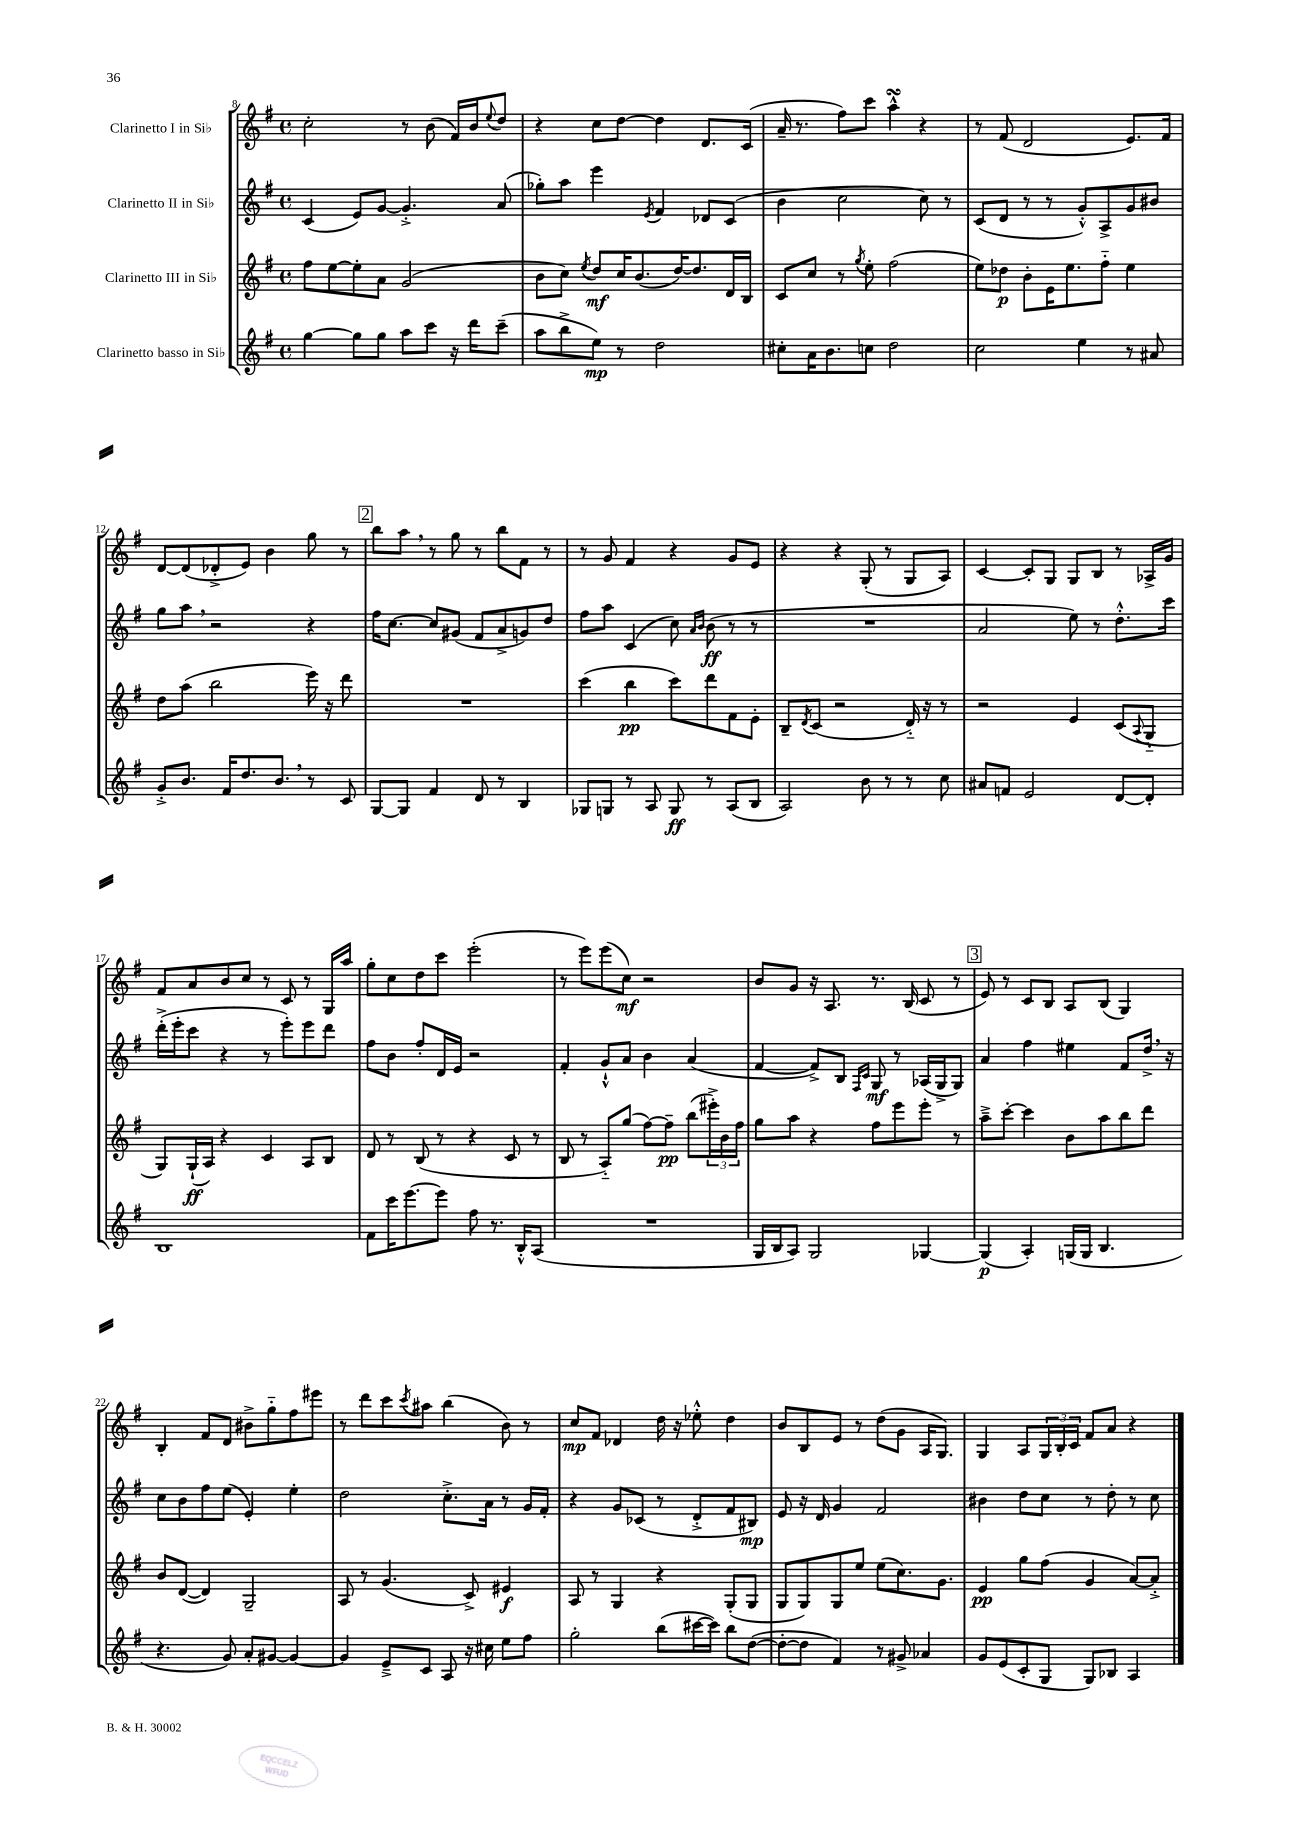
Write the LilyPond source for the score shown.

<<
\new StaffGroup <<
\new Staff = "s0" \with { instrumentName = "Clarinetto I in Sib" } {
    \clef treble \key g \major \defaultTimeSignature \time 4/4
    c''2-. r8 b'8( fis'16) b'16 \appoggiatura { e''8 } d''8 |
    r4 c''8 d''8~ d''4 d'8. c'16( |
    a'16-- r8. fis''8) c'''8 a''4-^\turn r4 |
    r8 fis'8( d'2 e'8.) fis'16 |
    d'8~ d'8( des'8-.-> e'8) b'4 g''8 r8 |
    \mark \markup { \box "2" } b''8 a''8 \breathe r8 g''8 r8 b''8 fis'8 r8 |
    r8 g'8 fis'4 r4 g'8 e'8 |
    r4 r4 g8-.( r8 g8 a8) |
    c'4~ c'8-. g8 g8 b8 r8 aes16-> g'16 |
    fis'8 a'8 b'8 c''8 r8 c'8 r8 g16 a''16 |
    g''8-. c''8 d''8 c'''8 e'''2-.( |
    r8 e'''8) e'''8( c''8\mf) r2 |
    b'8 g'8 r16 a8. r8. b16( c'8 r8 |
    \mark \markup { \box "3" } e'8) r8 c'8 b8 a8 b8( g4) |
    b4-. fis'8 d'8 bis'8-> g''8-_ fis''8 eis'''8 |
    r8 d'''8 c'''8 \acciaccatura { c'''8 } ais''8 b''4( b'8) r8 |
    c''8\mp fis'8 des'4 d''16 r16 ees''8-.-^ d''4 |
    b'8 b8 e'8 r8 d''8( g'8 a16 g8.) |
    g4 a8 \tuplet 3/2 { g16 b16-. c'16 } fis'8 a'8 r4 \bar "|." |
}
\new Staff = "s1" \with { instrumentName = "Clarinetto II in Sib" } {
    \clef treble \key g \major \defaultTimeSignature \time 4/4
    c'4( e'8) g'8~ g'4.-.-> a'8( |
    ges''8-.) a''8 e'''4 \acciaccatura { e'8 } fis'4 des'8 c'8( |
    b'4 c''2 c''8) r8 |
    c'8( d'8 r8 r8 g'8-.-^) a8-> g'8 bis'8 |
    g''8 a''8 \breathe r2 r4 |
    \mark \markup { \box "2" } fis''16 c''8.~ c''8 gis'8( fis'8 a'8-> g'8) d''8 |
    fis''8 a''8 c'4( c''8) \grace { a'16 b'16 } b'8\ff( r8 r8 |
    R1 |
    a'2 e''8) r8 d''8.-.-^ c'''16 |
    d'''16-.->( e'''16-. c'''8 r4 r8 e'''8-.) e'''8 d'''8 |
    fis''8 b'8 fis''8-. d'16 e'16 r2 |
    fis'4-. g'8-!-^ a'8 b'4 a'4( |
    fis'4~ fis'8->) b8 \grace { fis16 c'16 } g8\mf r8 aes16( g16-> g8) |
    \mark \markup { \box "3" } a'4 fis''4 eis''4 fis'8 d''16-> \breathe r16 |
    c''8 b'8 fis''8 e''8( e'4-.) e''4-. |
    d''2 c''8.-.-> a'16 r8 g'16 fis'16-. |
    r4 g'8 ces'8( r8 d'8-.-> fis'8 bis8\mp) |
    e'8 r16 d'16 g'4 fis'2 |
    bis'4 d''8 c''8 r8 d''8-. r8 c''8 \bar "|." |
}
\new Staff = "s2" \with { instrumentName = "Clarinetto III in Sib" } {
    \clef treble \key g \major \defaultTimeSignature \time 4/4
    fis''8 e''8~ e''8-. a'8 g'2( |
    b'8 c''8) \acciaccatura { e''8 } d''8\mf c''16 b'8.( d''16~) d''8. d'16 b16 |
    c'8 c''8 r8 \acciaccatura { g''8 } e''8-. fis''2( |
    e''8) des''8\p b'8-. e'16 e''8. fis''8-_ e''4 |
    d''8 a''8( b''2 e'''16) r16 d'''8 |
    \mark \markup { \box "2" } R1 |
    c'''4( b''4\pp c'''8) d'''8 fis'8 e'8-. |
    b8-- \acciaccatura { d'8 } c'8( r2 d'16-_) r16 r8 |
    r2 e'4 c'8( \appoggiatura { a8 } g8-_ |
    g8) g16-!\ff( a16) r4 c'4 a8 b8 |
    d'8 r8 b8( r8 r4 c'8 r8 |
    b8 r8 a8-_) g''8( fis''8~) fis''8--\pp b''8( \tuplet 3/2 { eis'''16-.->) b'16 fis''16 } |
    g''8 a''8 r4 fis''8 e'''8 e'''8-. r8 |
    \mark \markup { \box "3" } a''8---> c'''8~-. c'''4 b'8 a''8 b''8 d'''8 |
    b'8 d'8~( d'4) g2-- |
    a8 r8 g'4.( c'8->) eis'4\f |
    a8 r8 g4 r4 g8-.( g8 |
    g8 g8) g8 e''8 e''8( c''8.) g'8. |
    e'4\pp g''8 fis''8( g'4 a'8~) a'8-.-> \bar "|." |
}
\new Staff = "s3" \with { instrumentName = "Clarinetto basso in Sib" } {
    \clef treble \key g \major \defaultTimeSignature \time 4/4
    g''4~ g''8 g''8 a''8 c'''8 r16 d'''16 c'''8--( |
    a''8 b''8-> e''8\mp) r8 d''2 |
    cis''8-. a'16 b'8. c''8 d''2 |
    c''2 e''4 r8 ais'8 |
    g'8-.-> b'8. fis'16 d''8. b'8. \breathe r8 c'8 |
    \mark \markup { \box "2" } g8~ g8 fis'4 d'8 r8 b4 |
    ges8 g8 r8 a8 g8\ff r8 a8( b8 |
    a2) b'8 r8 r8 c''8 |
    ais'8 f'8 e'2 d'8~ d'8-. |
    b1 |
    fis'8 c'''16 e'''8.~ e'''8 fis''8 r8. b16-.-^ a8( |
    R1 |
    g16 b16 a8) g2 ges4~ |
    \mark \markup { \box "3" } ges4\p( a4-.) g16( g16 b4. |
    r4. g'8) a'8-. gis'8~ gis'4~ |
    gis'4 e'8---> c'8 a8 r16 cis''16 e''8 fis''8 |
    g''2-. b''8( cis'''16~ cis'''16) b''8 d''8~( |
    d''8~-. d''8 fis'4) r8 gis'8-> aes'4 |
    g'8 e'8( c'8-. g8 g8) bes8 a4 \bar "|." |
}
>>
>>
\layout { \context { \Score currentBarNumber = #8 } }
